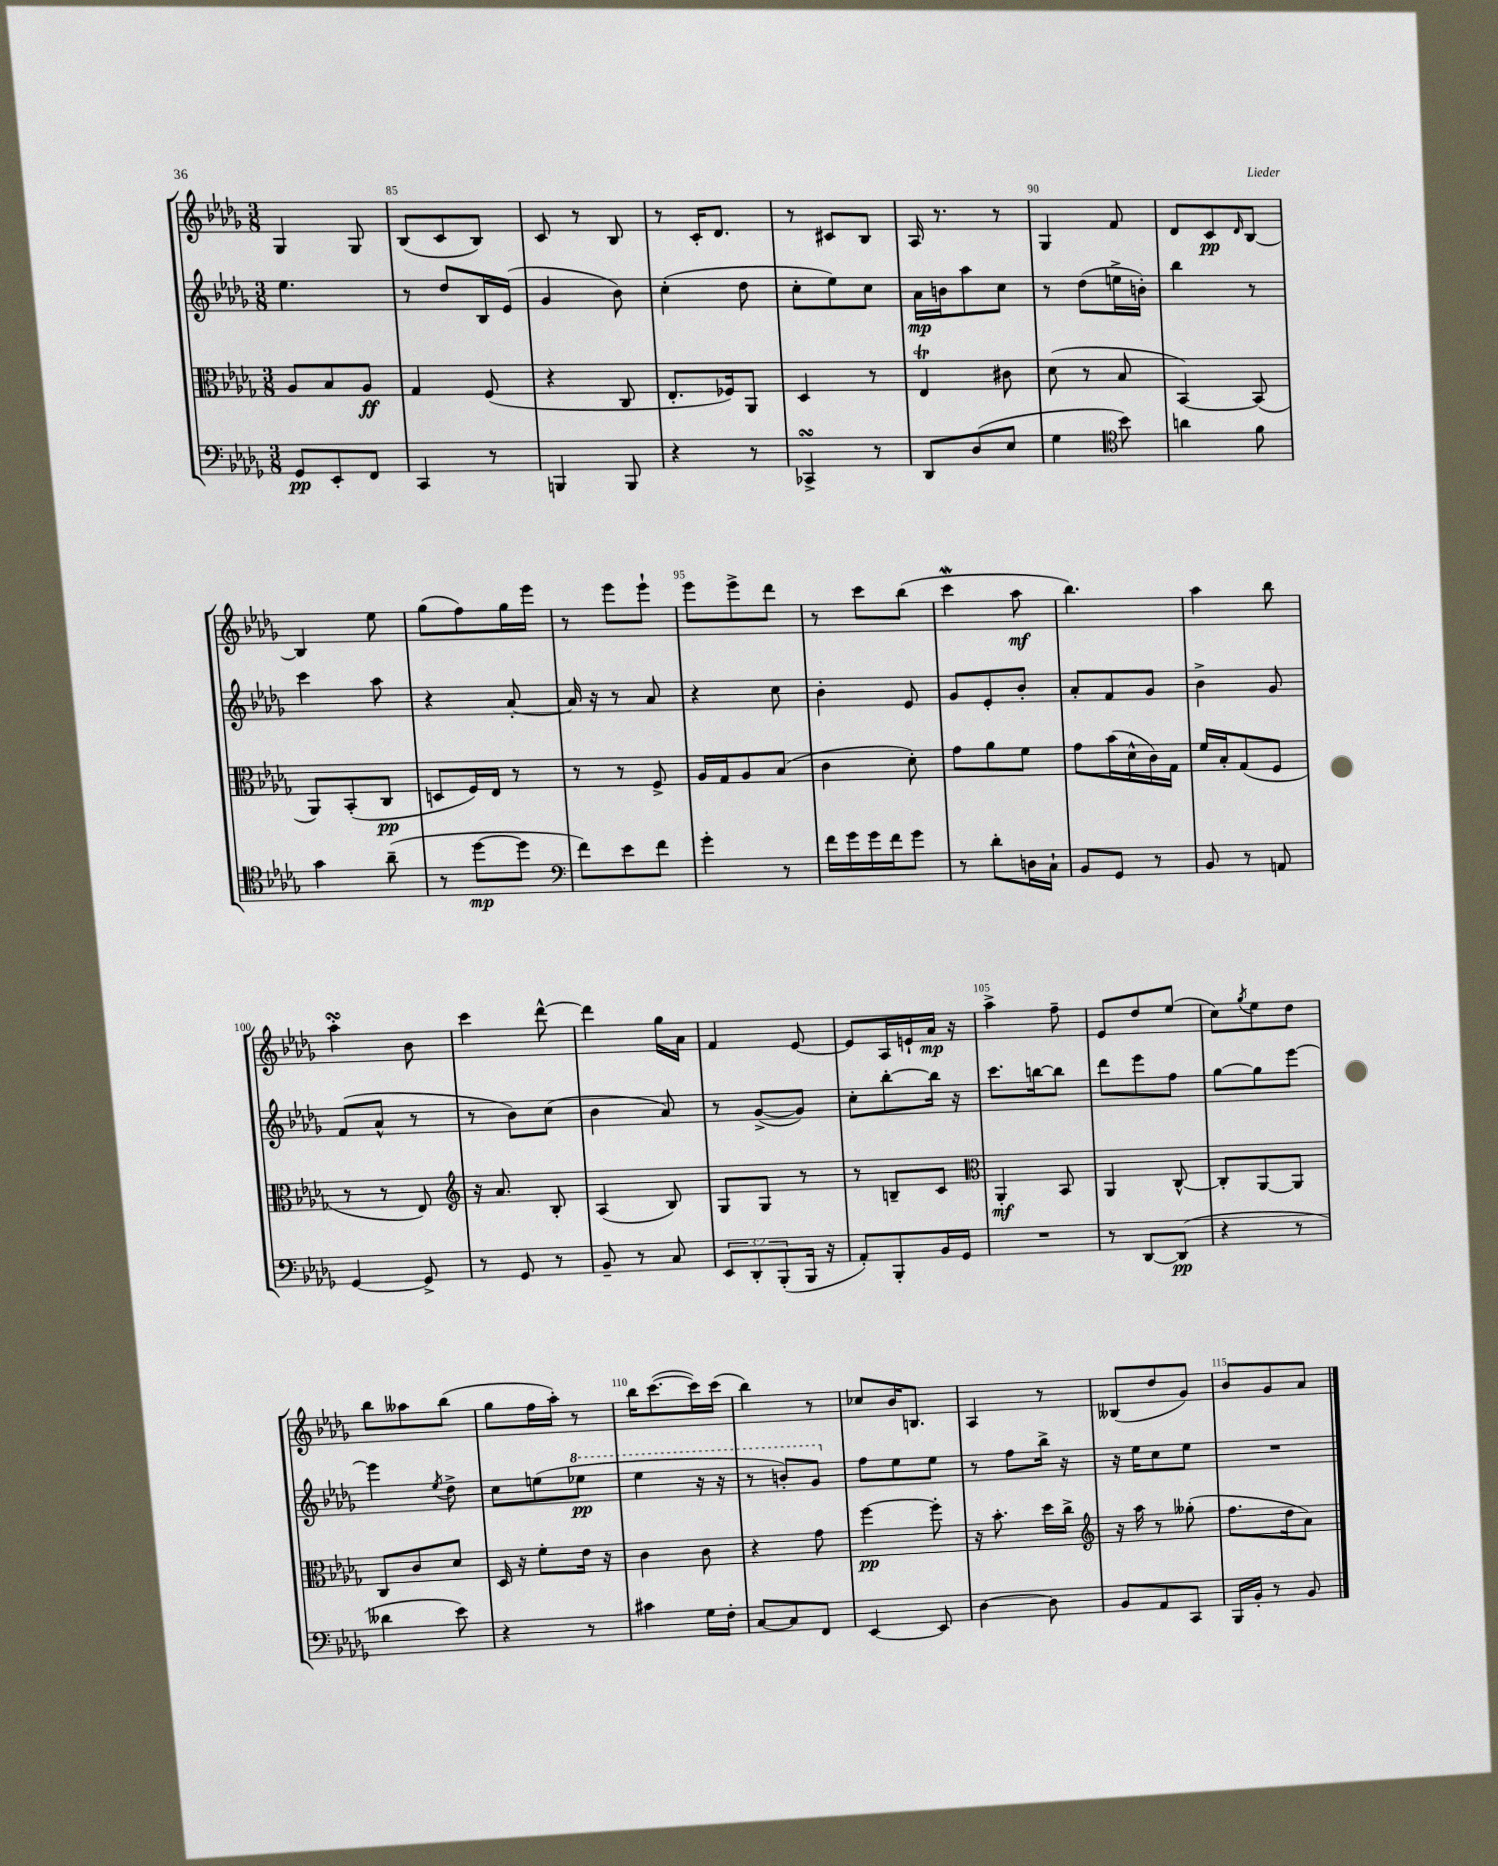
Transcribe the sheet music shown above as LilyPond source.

<<
\new StaffGroup <<
\new Staff = "s0" {
    \clef treble \key des \major \numericTimeSignature \time 3/8
    ges4 ges8 |
    bes8( c'8 bes8) |
    c'8 r8 bes8 |
    r8 c'16-. des'8. |
    r8 cis'8 bes8 |
    aes16 r8. r8 |
    ges4 f'8 |
    des'8 c'8\pp \grace { des'16 } bes8~ |
    bes4 ees''8 |
    ges''8( f''8) ges''16 ees'''16 |
    r8 ees'''8 ees'''8-! |
    ees'''8 ees'''8-> des'''8 |
    r8 c'''8 bes''8( |
    c'''4\mordent aes''8\mf |
    bes''4.) |
    aes''4 bes''8 |
    aes''4-.\turn bes'8 |
    c'''4 des'''8~-^ |
    des'''4 ges''16 aes'16 |
    f'4 ees'8~ |
    ees'8 aes16 e'16-! aes'16\mp r16 |
    aes''4-> f''8-- |
    ees'8 des''8 ees''8( |
    c''8) \acciaccatura { ges''8 } ees''8 des''8 |
    bes''8 aeses''8 bes''8( |
    ges''8 f''16 aes''16-.) r8 |
    bes''16 c'''8.~( c'''16) c'''16( |
    bes''4) r8 |
    ces''8 bes'16 b8. |
    aes4 r8 |
    beses8( des''8 ges'8) |
    bes'8 ges'8 aes'8 \bar "|." |
}
\new Staff = "s1" {
    \clef treble \key des \major \numericTimeSignature \time 3/8
    ees''4. |
    r8 des''8 bes16 ees'16( |
    ges'4 bes'8) |
    c''4-.( des''8 |
    c''8-. ees''8) c''8 |
    aes'16\mp b'16 aes''8 c''8 |
    r8 des''8( e''16-> b'16-.) |
    bes''4 r8 |
    c'''4 aes''8 |
    r4 aes'8~-. |
    aes'16 r16 r8 aes'8 |
    r4 c''8 |
    bes'4-. ees'8 |
    ges'8 ees'8-. bes'8-. |
    aes'8-. f'8 ges'8 |
    bes'4-> ges'8 |
    f'8( aes'8-^ r8 |
    r8 bes'8) c''8( |
    bes'4 aes'8) |
    r8 ges'8~->( ges'8) |
    c''8-. bes''8~-. bes''16 r16 |
    c'''8. b''16~ b''8 |
    des'''8 ees'''8 f''8 |
    ges''8~ ges''8 ees'''8~ |
    ees'''4 \acciaccatura { ees''8 } des''8-> |
    c''8 e''8( \ottava #1 ees'''!8\pp |
    ees'''4 r16 r16 |
    r8 b''8-.) ges''8 \ottava #0 |
    f''8 ees''8 ees''8 |
    r8 f''8 bes''16-> r16 |
    r16 ees''16 c''8 ees''8 |
    R4. \bar "|." |
}
\new Staff = "s2" {
    \clef alto \key des \major \numericTimeSignature \time 3/8
    aes8 bes8 aes8\ff |
    ges4 f8( |
    r4 c8 |
    ees8.-. fes16) aes,8 |
    des4 r8 |
    ees4\trill cis'8 |
    des'8( r8 bes8 |
    bes,4~) bes,8( |
    aes,8) bes,8-.( c8\pp |
    d8 f16) ees16 r8 |
    r8 r8 f8-> |
    aes16 ges16 aes8 bes8( |
    c'4 des'8-.) |
    ges'8 aes'8 f'8 |
    ges'8 bes'16( des'16-^ c'16) ges16 |
    f'16 bes16-. ges8( f8 |
    r8 r8 ees8) |
    \clef treble r16 aes'8. bes8-. |
    aes4( bes8) |
    ges8 ges8 r8 |
    r8 b8-- c'8 |
    \clef alto aes,4-.\mf bes,8 |
    aes,4 c8~-^ |
    c8-. aes,8~ aes,8 |
    c8 c'8 des'8 |
    des16 r16 f'8-. ees'16 r16 |
    c'4 c'8 |
    r4 ges'8 |
    f''4~\pp f''8-. |
    r16 bes'8.-. des''16 c''16-> |
    \clef treble r16 aes''16 r8 geses''8-.( |
    f''8. des''16 aes'8) \bar "|." |
}
\new Staff = "s3" {
    \clef bass \key des \major \numericTimeSignature \time 3/8 \override Staff.TupletNumber.text = #tuplet-number::calc-fraction-text
    ges,8\pp ees,8-. f,8 |
    c,4 r8 |
    b,,4 b,,8 |
    r4 r8 |
    ces,4->\turn r8 |
    des,8 des8( ees8 |
    ges4 \clef tenor bes'8) |
    a'4 f'8 |
    ges'4 aes'8--( |
    r8 des''8~\mp des''8 |
    \clef bass f'8) ees'8 f'8 |
    ges'4-. r8 |
    f'16 ges'16 ges'16 f'16 ges'8 |
    r8 des'8-. d16 c16-! |
    bes,8 ges,8 r8 |
    bes,8 r8 a,8 |
    ges,4~ ges,8-> |
    r8 ges,8 r8 |
    bes,8-- r8 c8 |
    \tuplet 3/2 { ees,8 des,8-. bes,,8-.( } bes,,16 r16 |
    aes,8-.) bes,,8-. bes,16 ges,16 |
    R4. |
    r8 des,8~ des,8\pp( |
    r4 r8 |
    deses'4 ees'8) |
    r4 r8 |
    cis'4 ges16 f16-. |
    c8~ c8 f,8 |
    ees,4~ ees,8 |
    des4~ des8 |
    bes,8 aes,8 c,8 |
    bes,,16 bes,16-. r8 bes,8 \bar "|." |
}
>>
>>
\layout { \context { \Score currentBarNumber = #84 \override BarNumber.break-visibility = ##(#f #t #t) barNumberVisibility = #(every-nth-bar-number-visible 5) } }
